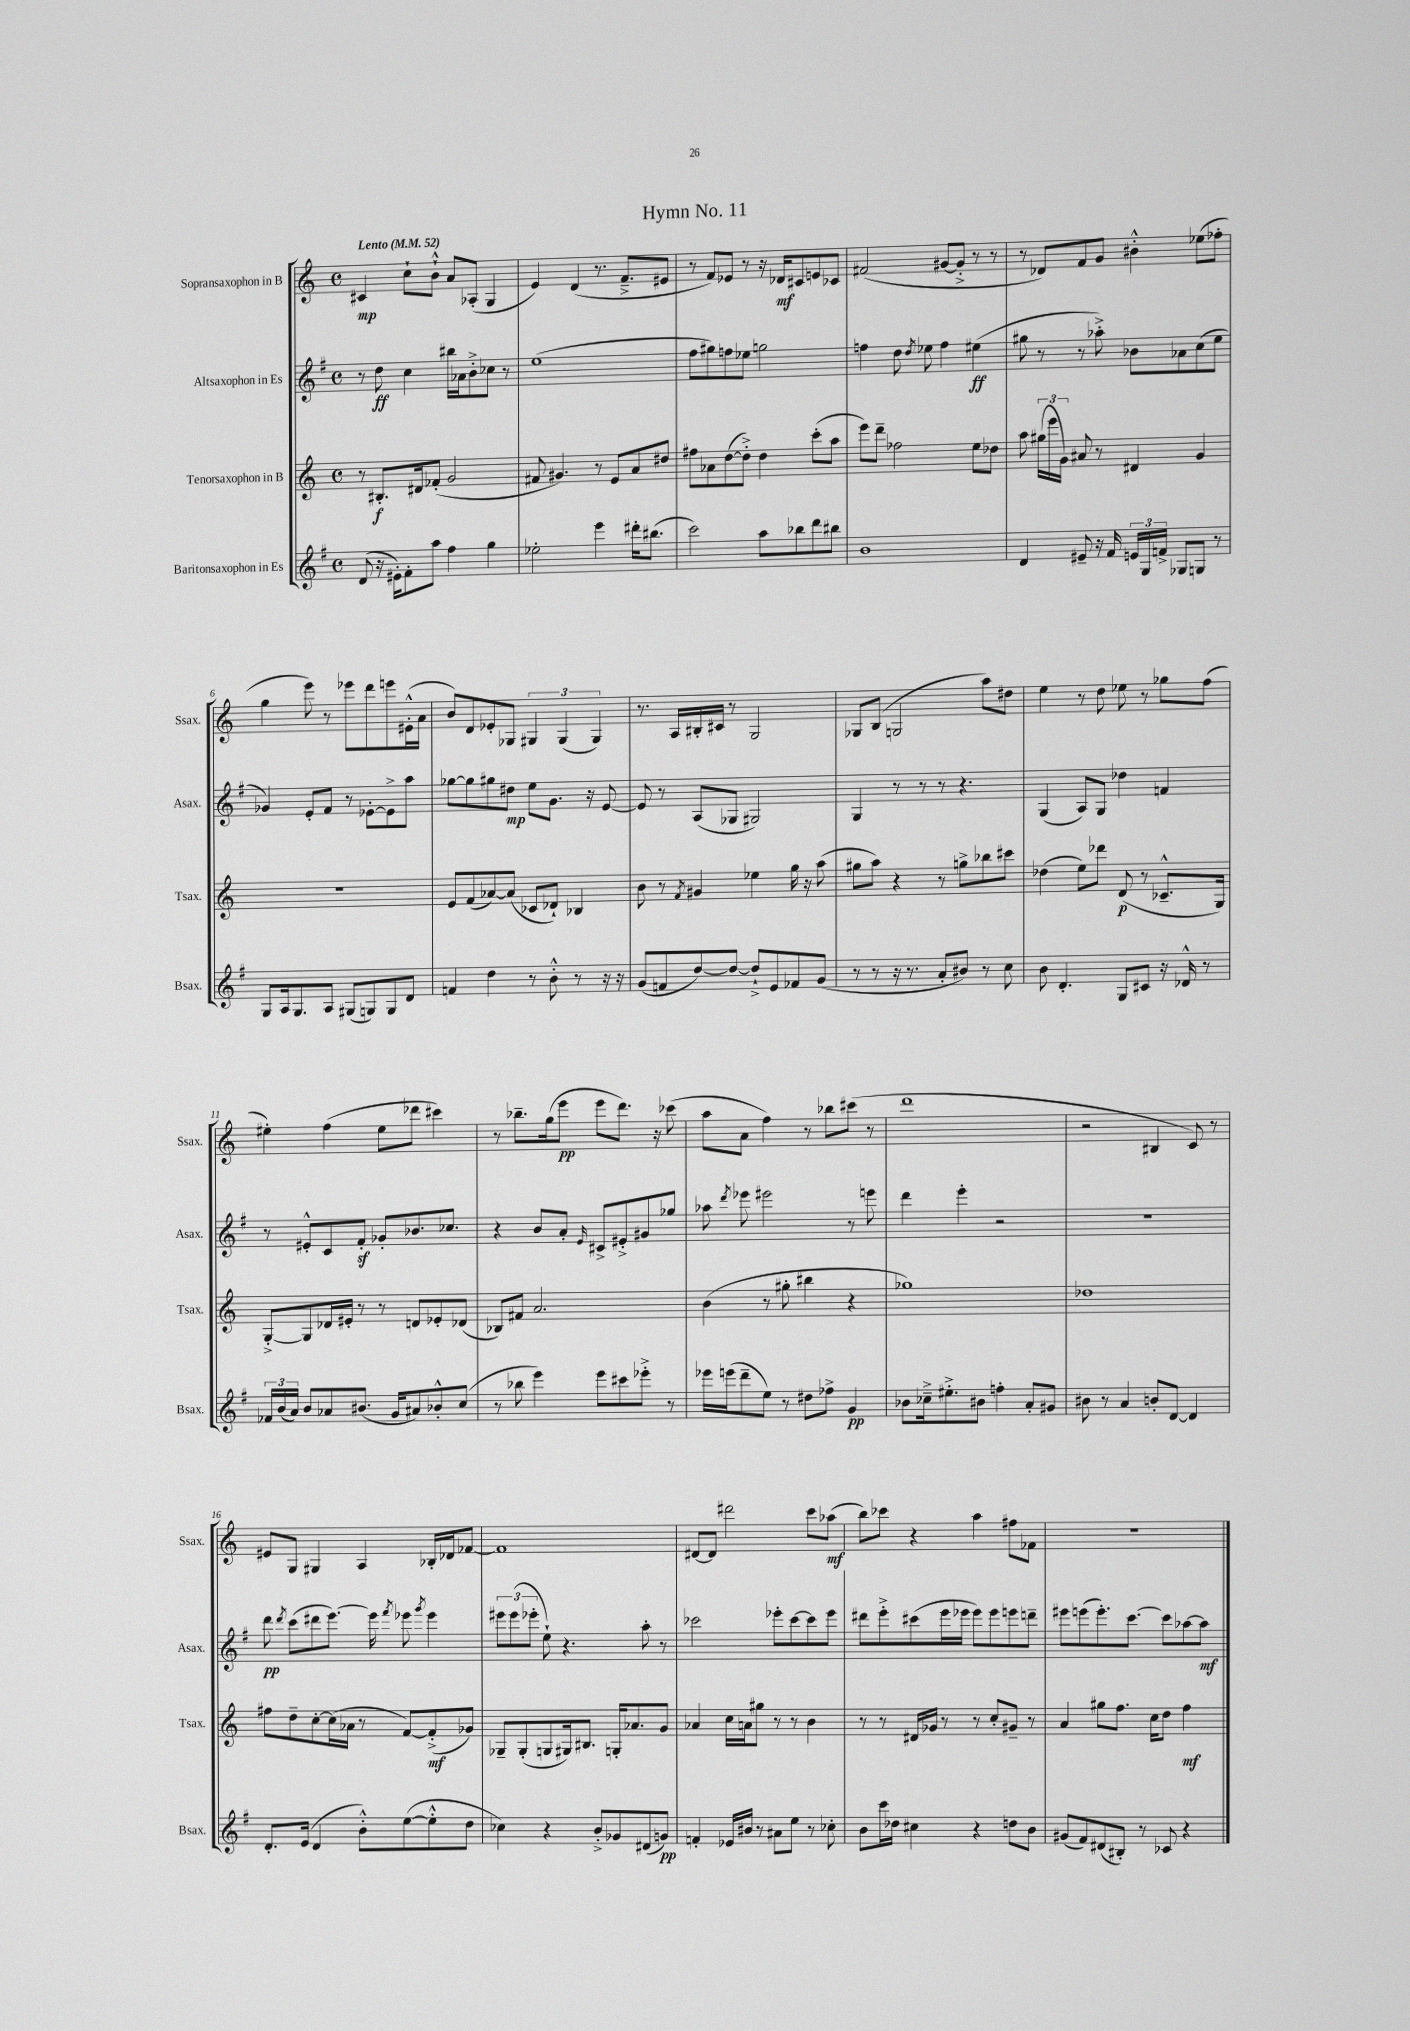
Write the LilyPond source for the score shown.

\header { title = "Hymn No. 11" }
<<
\new StaffGroup <<
\new Staff = "s0" \with { instrumentName = "Sopransaxophon in B" shortInstrumentName = "Ssax." } {
    \clef treble \key c \major \defaultTimeSignature \time 4/4 \tempo "Lento" 4 = 52
    \autoBeamOff cis'4\mp c''8[-! b'8]-!-^ a'8[ aes8]-.( g4 |
    e'4) d'4( r8. f'8.[---> eis'8] |
    r8 f'8[) ees'8] r8 r16 des'16[\mf cis'8 e'8 ces'8] |
    fis'2( gis'8[~ gis'8]-.-> r8 r8 |
    r8 des'8[) f'8 g'8] bis'4-.-^ ees''8[( fes''8]-. |
    g''4 e'''8) r8 ees'''8[ d'''8 e'''8 eis'16-.-^( a'16] |
    b'8[) d'8 ees'8-. ges8] \tuplet 3/2 { gis4 gis4( gis4) } |
    r8. a16[ bis16-. cis'16] r8 g2 |
    ges8[ b8]( g2 a''8[) dis''8] |
    e''4 r8 d''8 ees''8 r8 ges''8[ f''8]( |
    eis''4-.) f''4( eis''8[ des'''8] cis'''4) |
    r8 bes''8.[-- g''16( e'''8]\pp e'''8[ d'''8.]) r16 ces'''8( |
    a''8[ a'8] f''4) r8 bes''8[ cis'''8]( r8 |
    d'''1 |
    r2 bis4 c'8) r8 |
    eis'8[ g8] gis4 a4 bes16[-. des'16 fes'8]~ |
    fes'1 |
    dis'8[~ dis'8] dis'''2 c'''8[ aes''8]\mf( |
    b''8[) ces'''8] r4 a''4 fis''8[ fes'8] |
    R1 \bar "|." |
}
\new Staff = "s1" \with { instrumentName = "Altsaxophon in Es" shortInstrumentName = "Asax." } {
    \clef treble \key g \major \defaultTimeSignature \time 4/4
    \autoBeamOff r8 d''8\ff c''4 bis''16[ aes'16 b'8-.-> ces''8] r8 |
    e''1( |
    fis''8[ gis''8) f''8 ees''8] g''2 |
    f''4 d''8 \acciaccatura { d''8 } ees''8 f''4 eis''4\ff( |
    gis''8 r8 r8 aes''8-.->) bes'8[ aes'8 c''8( e''8] |
    ges'4) e'8[-. fis'8] r8 ees'8[~-. ees'8-> a''8] |
    ges''8[~ ges''8 gis''8 dis''8]\mp e''8[ g'8.] r16 e'8~ |
    e'8 r8 a8[( ges8] gis2) |
    g4 r8 r8 r8 r4. |
    g4( a8[) g8] des''4 f'4 |
    r8 eis'8[-.-^ c'8 fis'8]-.\sf ges'8[-. bes'8. ces''8.] |
    r4 b'8[ a'8]-. \grace { e'16 } cis'8[-> eis'8-.-> gis'8 ges''8] |
    aes''8 \acciaccatura { d'''8 } ees'''8 eis'''2 r8 e'''8 |
    d'''4 e'''4-. r2 |
    R1 |
    d'''8\pp \acciaccatura { d'''8 } c'''8[( dis'''8 e'''8.]~) e'''16 \acciaccatura { fis'''8 } ees'''8 \acciaccatura { g'''8 } ees'''4 |
    \tuplet 3/2 { eis'''8[ eis'''8( ees'''8]-. } e''8-!) r4. a''8-. r8 |
    ces'''2 ees'''8[-. ces'''8~ ces'''8 ees'''8] |
    dis'''8[ e'''8-.-> cis'''8( e'''16 ees'''16] ees'''8[) ees'''8 e'''8 d'''8]-- |
    eis'''8[ e'''8( e'''8.-.) c'''8.]~ c'''8[ aes''8~ aes''8]\mf \bar "|." |
}
\new Staff = "s2" \with { instrumentName = "Tenorsaxophon in B" shortInstrumentName = "Tsax." } {
    \clef treble \key c \major \defaultTimeSignature \time 4/4
    \autoBeamOff r8 bis8.[-.\f dis'16 fes'8]-.( g'2 |
    fis'8 gis'4.) r8 e'8[ a'8 dis''8] |
    fis''8[ aes'8 d''8~( d''8]-.->) d''4 c'''8[-.( a''8] |
    e'''8[) d'''8]-- fes''2 e''8[ des''8] |
    a''8 \tuplet 3/2 { gis''16[( e'''16 g'16]) } ais'8 r8 dis'4 g'4 |
    R1 |
    e'8[ f'8( aes'8~) aes'8]( ces'8[ des'8]-!) bes4 |
    b'8 r8 \acciaccatura { f'8 } gis'4 ees''4 g''16 r16 a''8( |
    gis''8[ a''8]) r4 r8 g''8[-> bes''8 cis'''8] |
    des''4( e''8[) des'''8] d'8\p( r8 ces'8.[---^ g16]) |
    g8[~-.-> g8 des'16 eis'16]-. r8 r8 d'8[ ees'8-. des'8]( |
    bes8[) fis'8] a'2. |
    b'4( r8 gis''8-. bis''4 r4 |
    ges''1) |
    des''1 |
    fis''8[ d''8-- c''8~-. c''16( aes'16] r8 f'8[~) f'8-.->\mf( ges'8]) |
    ges8[-- ges8-.( g8 gis16) bis8.] g16[-. aes'8. g'8] |
    aes'4 c''16[ a'16 gis''8] r8 r8 b'4 |
    r8 r8 dis'16[ ges'16] r8 r8 c''8[-. gis'8]-- r8 |
    a'4 gis''8[ f''8.] c''16[ d''8] f''4\mf \bar "|." |
}
\new Staff = "s3" \with { instrumentName = "Baritonsaxophon in Es" shortInstrumentName = "Bsax." } {
    \clef treble \key g \major \defaultTimeSignature \time 4/4
    \autoBeamOff d'8( r16 eis'16[-.) fis'8-. a''8] fis''4 g''4 |
    ees''2-. e'''4 dis'''16[-. bis''8.]( |
    c'''2) a''8[ bes''8 d'''8 bis''8] |
    b'1 |
    d'4 eis'8-- r16 fis'16 \tuplet 3/2 { e'16[ g16 f'16]-> } ges8[ g8] r8 |
    g8[ a16 g8. a8] gis8[( g8) g8 d'8] |
    f'4 d''4 r8 b'8-.-^ r8 r16 r16 |
    g'8[( f'8 d''8~) d''8]~ d''8[-!-> e'8 fes'8 g'8]( |
    r8 r8 r16 r8. a'8[-. bis'8]) r8 c''8 |
    b'8 d'4.-. g8[ cis'8] r16 des'16-^ r8 |
    \tuplet 3/2 { fes'16[ b'16( a'16]) } b'8[ aes'8 bis'8.]( g'16[ ais'8) bes'8-.-^ c''8]( |
    r8 bes''8 e'''4) e'''8[ cis'''8 ees'''8]-.-> r8 |
    ees'''16[ e'''16( d'''8-- e''8]) r8 dis''8[ fes''8]-> g'4\pp |
    bes'8[ ces''16---> eis''8.-.-> bis'8] f''4-. a'8[-. gis'8] |
    bis'8 r8 a'4 b'8[-. d'8]~ d'4 |
    d'8.[-. e'16]( d'4 b'8[-.-^) e''8~( e''8-.-^ d''8] |
    ces''4) r4 b'8[-.-> ges'8 dis'8( g'8]\pp) |
    f'4-. ees'16[ bis'16] r8 ais'8[ e''8] r8 ces''8-. |
    b'8[ c'''16 des''16] cis''4 r4 d''8[ b'8] |
    gis'8[( fis'8) dis'8( bis8]-.) r8 ces'8 r4 \bar "|." |
}
>>
>>
